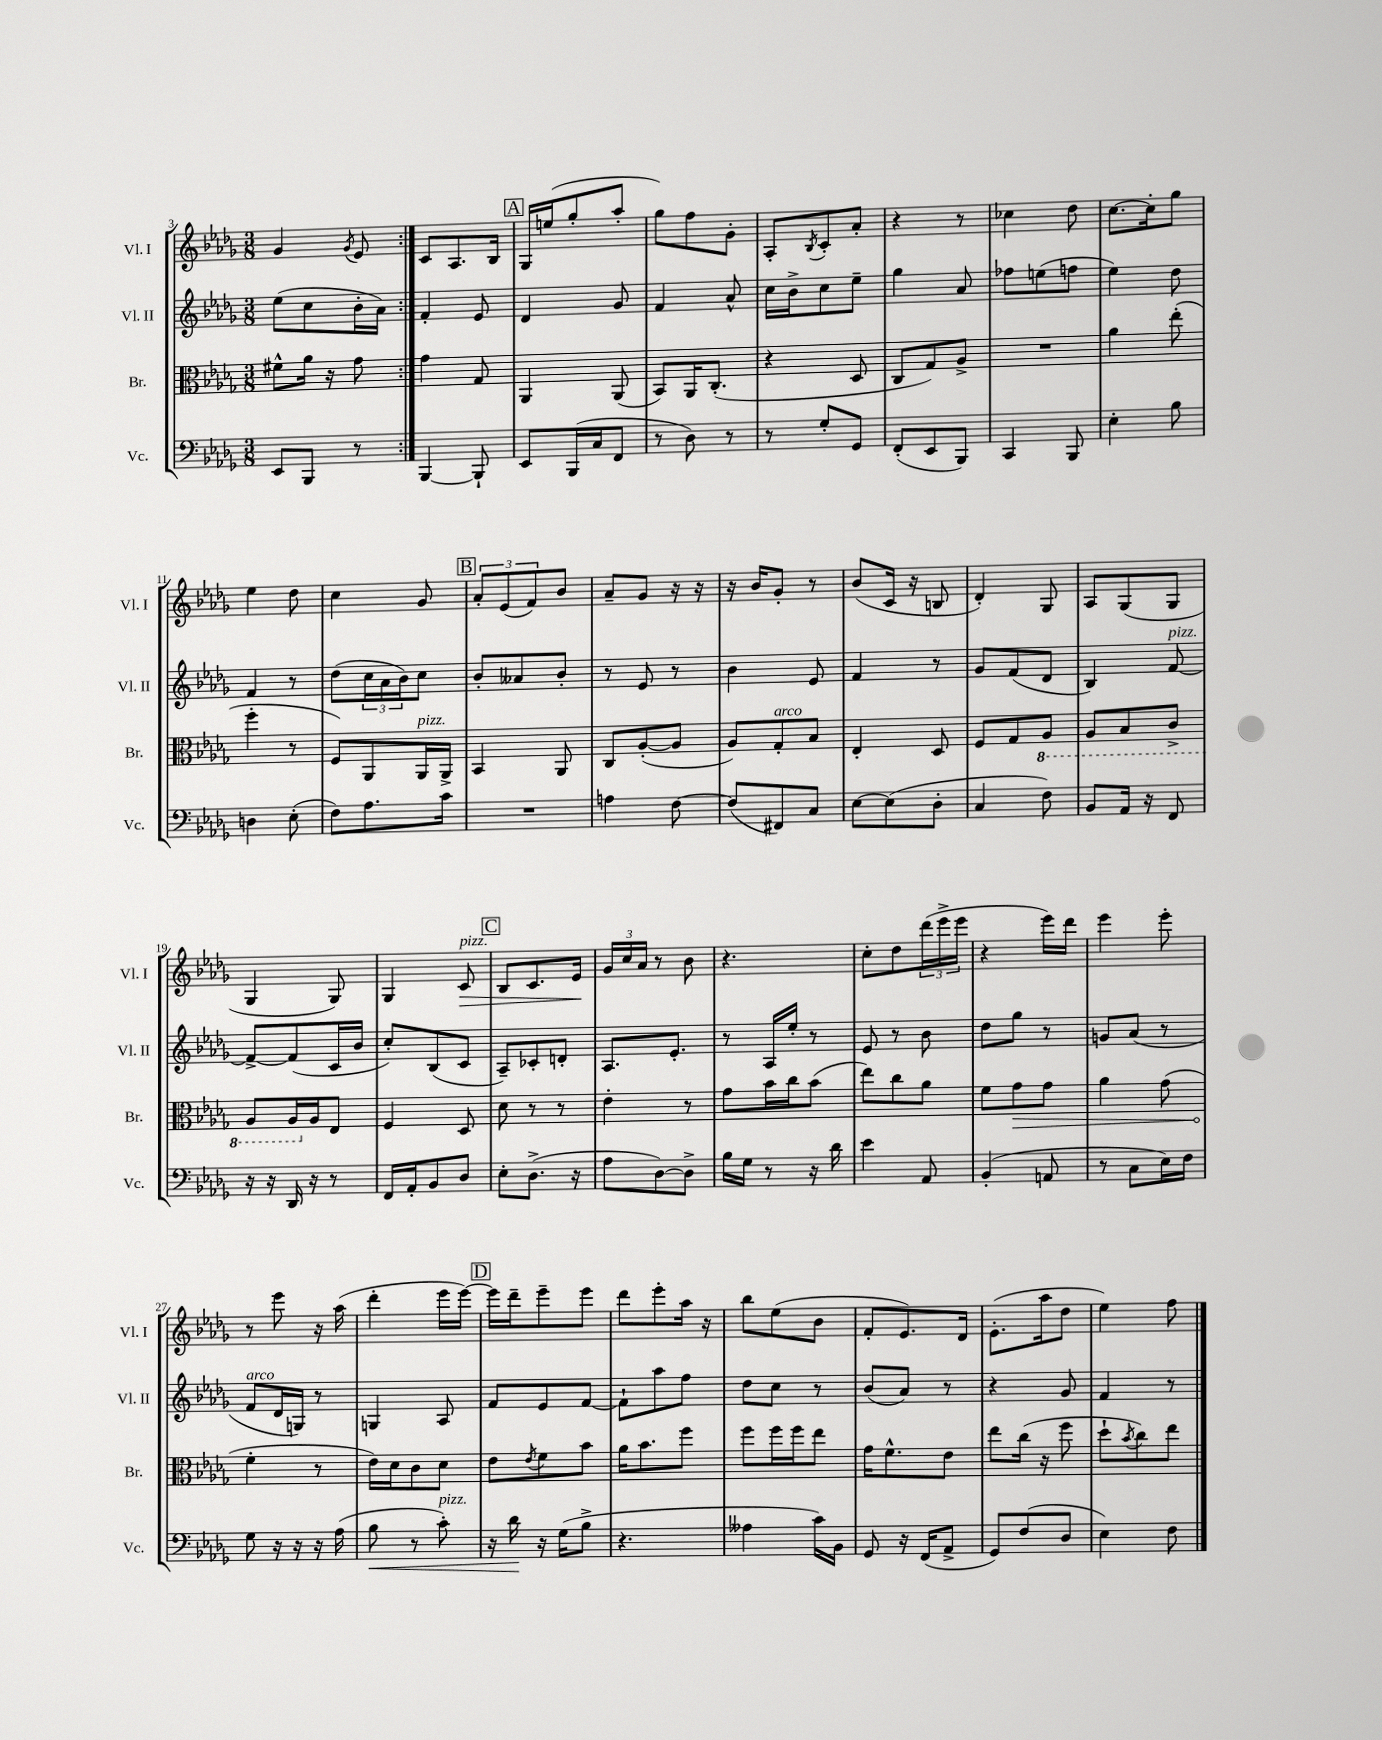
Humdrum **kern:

**kern	**dynam	**kern	**dynam	**kern	**kern	**dynam
*part4	*part4	*part3	*part3	*part2	*part1	*part1
*staff4	*staff4	*staff3	*staff3	*staff2	*staff1	*staff1
*I"Vc.	*	*I"Br.	*	*I"Vl. II	*I"Vl. I	*
*I'Vc.	*	*I'Br.	*	*I'Vl. II	*I'Vl. I	*
*clefF4	*	*clefC3	*	*clefG2	*clefG2	*
*k[b-e-a-d-g-]	*	*k[b-e-a-d-g-]	*	*k[b-e-a-d-g-]	*k[b-e-a-d-g-]	*
*M3/8	*	*M3/8	*	*M3/8	*M3/8	*
=3	=3	=3	=3	=3	=3	=3
8EE-/L	.	8f#X^^\L	.	(8ee-\L	4g-/	.
8BBB-/J	.	16a-\Jk	.	8cc\	.	.
.	.	16r	.	.	.	.
.	.	.	.	.	8qg-/	.
8r	.	8g-\	.	16b-'\L	8e-/	.
.	.	.	.	16a-\JJ)	.	.
=4:|!	=4:|!	=4:|!	=4:|!	=4:|!	=4:|!	=4:|!
[4BBB-/	.	4g-\	.	4f'/	8c/L	.
.	.	.	.	.	8.A-/	.
8BBB-`/]	.	8G-/	.	8e-/	.	.
.	.	.	.	.	16B-/Jk	.
!!LO:REH:place=s1:t=A
=5	=5	=5	=5	=5	=5	=5
8EE-/L	.	4AA-/	.	4d-/	16G-/LL	.
.	.	.	.	.	(16een/J	.
(16BBB-/L	.	.	.	.	8gg-'/	.
16C/J	.	.	.	.	.	.
8FF/J	.	(8AA-/	.	8g-/	8aa-'/J	.
=6	=6	=6	=6	=6	=6	=6
8r	.	8BB-/L)	.	4f/	8gg-\L)	.
8D-\)	.	16AA-/K	.	.	8ff\	.
.	.	(8.C'/J	.	.	.	.
8r	.	.	.	8a-^^/	8g-'\J	.
=7	=7	=7	=7	=7	=7	=7
8r	.	4r	.	16cc\LL	8A-'/L	.
.	.	.	.	16b-^\J	.	.
.	.	.	.	.	8qB-/	.
8G-'/L	.	.	.	8cc\	8c'/	.
8GG-/J	.	8D-/	.	8ee-~\J	8a-'/J	.
=8	=8	=8	=8	=8	=8	=8
(8FF'/L	.	8C/L	.	4gg-\	4r	.
8EE-/	.	8G-/)	.	.	.	.
8BBB-/J)	.	8A-^/J	.	8a-/	8r	.
=9	=9	=9	=9	=9	=9	=9
4CC/	.	4.r	.	8ff-X\L	4cc-X\	.
.	.	.	.	(8een\	.	.
8BBB-/	.	.	.	8ffn\J	8dd-\	.
=10	=10	=10	=10	=10	=10	=10
4E-'\	.	4a-\	.	4ee-\)	[8.cc\L	.
.	.	.	.	.	16cc'\k]	.
8B-\	.	(8ee-'\	.	8dd-\	8gg-\J	.
!!LO:LB:g=z
=11	=11	=11	=11	=11	=11	=11
4Dn\	.	4ff'\	.	4f/	4ee-\	.
(8E-'\	.	8r	.	8r	8dd-\	.
=12	=12	=12	=12	=12	=12	=12
8F\L)	.	8F/L)	.	(8dd-\L	4cc\	.
8.A-\	.	8AA-/	.	24cc\L	.	.
.	.	.	.	24a-\	.	.
.	.	.	.	24b-\J)	.	.
!	!	!LO:TX:a:i:t=pizz.	!	!	!	!
.	.	16AA-/L	.	8cc\J	8g-/	.
16c\Jk	.	16AA-^/JJ	.	.	.	.
!!LO:REH:place=s1:t=B
=13	=13	=13	=13	=13	=13	=13
4.r	.	4BB-/	.	8b-'/L	12a-'/L	.
.	.	.	.	.	(12e-/	.
.	.	.	.	8a--X/	.	.
.	.	.	.	.	12f/)	.
.	.	8AA-/	.	8b-'/J	8b-/J	.
=14	=14	=14	=14	=14	=14	=14
4An\	.	8C/L	.	8r	8a-~/L	.
.	.	([8A-'/	.	8e-/	8g-/J	.
[8F\	.	8A-/J]	.	8r	16r	.
.	.	.	.	.	16r	.
=15	=15	=15	=15	=15	=15	=15
(8F/L]	.	8A-/L)	.	4b-\	16r	.
.	.	.	.	.	16b-/KL	.
!	!	!LO:TX:a:i:t=arco	!	!	!	!
8FF#X/)	.	8G-'/	.	.	8g-'/J	.
8C/J	.	8B-/J	.	8e-/	8r	.
=16	=16	=16	=16	=16	=16	=16
[8E-\L	.	4E-'/	.	4f/	(8b-/L	.
(8E-\]	.	.	.	.	16c/Jk	.
.	.	.	.	.	16r	.
8D-'\J	.	8D-/	.	8r	8Bn/	.
=17	=17	=17	=17	=17	=17	=17
4C/	.	8F/L	.	8g-/L	4d-'/)	.
.	.	8G-/	.	(8f/	.	.
*	*	*8ba	*	*	*	*
8F\)	.	8AA-/J	.	8d-/J	8G-/	.
=18	=18	=18	=18	=18	=18	=18
8BB-/L	.	8AA-/L	.	4B-/)	8A-/L	.
16AA-/Jk	.	8BB-/	.	.	(8G-/	.
16r	.	.	.	.	.	.
!	!	!	!	!LO:TX:a:i:t=pizz.	!	!
8FF/	.	8C^/J	.	[8f/	8G-/J	.
!!LO:LB:g=z
=19	=19	=19	=19	=19	=19	=19
16r	.	8AA-/L	.	8f^/L_	4G-/	.
16r	.	.	.	.	.	.
16DD-/	.	16AA-/L	.	(8f/]	.	.
*	*	*X8ba	*	*	*	*
16r	.	16A-/J	.	.	.	.
8r	.	8E-/J	.	16c/L	8G-/)	.
.	.	.	.	16b-/JJ	.	.
=20	=20	=20	=20	=20	=20	=20
16FF/LL	.	4F/	.	8cc'/L)	4G-/	.
16AA-'/J	.	.	.	.	.	.
8BB-/	.	.	.	(8B-/	.	.
!	!	!	!	!	!LO:TX:a:i:t=pizz.	!
!	!	!	!	!	!	!LO:HP:b
8D-/J	.	8D-/	.	8c/J	8c/	>
!!LO:REH:place=s1:t=C
=21	=21	=21	=21	=21	=21	=21
8E-'\L	.	8d-\	.	8A-~/L)	8B-/L	.
(8.D-^\J	.	8r	.	8c-X'/	8.c/	.
.	.	8r	.	8dn'/J	.	.
16r	.	.	.	.	16e-/Jk	.
.	.	.	.	.	.	]
=22	=22	=22	=22	=22	=22	=22
8A-\L	.	4e-'\	.	8.A-/L	24g-/LL	.
.	.	.	.	.	24cc/	.
.	.	.	.	.	24a-/JJ	.
[8D-\)	.	.	.	.	8r	.
.	.	.	.	8.e-'/J	.	.
8D-^\J]	.	8r	.	.	8b-\	.
=23	=23	=23	=23	=23	=23	=23
16B-\LL	.	8g-\L	.	8r	4.r	.
16G-\JJ	.	.	.	.	.	.
8r	.	16b-\L	.	16A-/LL	.	.
.	.	16cc\J	.	16ee-'/JJ	.	.
16r	.	(8b-\J	.	8r	.	.
16d-\	.	.	.	.	.	.
=24	=24	=24	=24	=24	=24	=24
4e-\	.	8ee-\L)	.	8e-/	8cc'\L	.
.	.	8cc\	.	8r	8dd-\	.
8AA-/	.	8a-\J	.	8b-\	(24ddd-\L	.
.	.	.	.	.	24eee-^\	.
.	.	.	.	.	24eee-\JJ	.
=25	=25	=25	=25	=25	=25	=25
(4BB-'/	.	8f\L	.	8dd-\L	4r	.
!	!	!	!LO:HP:b	!	!	!
.	.	8g-\	>	8gg-\J	.	.
8AAn/	.	8g-\J	.	8r	16eee-\LL)	.
.	.	.	.	.	16ddd-\JJ	.
=26	=26	=26	=26	=26	=26	=26
8r	.	4a-\	.	8gn/L	4eee-\	.
8C\L	.	.	.	(8a-/J	.	.
16E-\L)	.	(8g-\	.	8r	8eee-'\	.
16F\JJ	.	.	.	.	.	.
!!LO:LB:g=z
=27	=27	=27	=27	=27	=27	=27
!	!	!	!	!LO:TX:a:i:t=arco	!	!
8G-\	.	4f'\	.	8f/L	8r	.
16r	.	.	.	16d-/L	8eee-\	.
16r	.	.	.	16Gn/JJ)	.	.
16r	.	8r	]	8r	16r	.
(16A-\	.	.	.	.	(16aa-\	.
=28	=28	=28	=28	=28	=28	=28
!	!LO:HP:b	!	!	!	!	!
8B-\	<	16e-\LL)	.	4Gn/	4ddd-'\	.
.	.	16d-\J	.	.	.	.
8r	.	8c\	.	.	.	.
!LO:TX:a:i:t=pizz.	!	!	!	!	!	!
8c'\)	.	8d-\J	.	8A-/	16eee-\LL	.
.	.	.	.	.	[16eee-\JJ)	.
!!LO:REH:place=s1:t=D
=29	=29	=29	=29	=29	=29	=29
16r	.	8e-\L	.	8f/L	16eee-\LL]	.
16d-\	.	.	.	.	16ddd-~\J	.
.	.	8qe-/	.	.	.	.
16r	[	8f\	.	8e-/	8eee-~\	.
(16G-\KL	.	.	.	.	.	.
8B-^\J	.	8b-\J	.	[8f/J	8eee-\J	.
=30	=30	=30	=30	=30	=30	=30
4.r	.	16a-\KL	.	8f`\L]	8ddd-\L	.
.	.	8.b-\	.	.	.	.
.	.	.	.	8aa-\	8eee-'\	.
.	.	8ff\J	.	8ff\J	16aa-\Jk	.
.	.	.	.	.	16r	.
=31	=31	=31	=31	=31	=31	=31
4A--X\	.	8ff\L	.	8dd-\L	8bb-\L	.
.	.	16ff\L	.	8cc\J	(8ee-\	.
.	.	16ff\J	.	.	.	.
16c\LL)	.	8ee-\J	.	8r	8b-\J	.
16BB-\JJ	.	.	.	.	.	.
=32	=32	=32	=32	=32	=32	=32
8GG-/	.	16g-\KL	.	(8b-/L	8f'/L	.
.	.	8.f^^\	.	.	.	.
16r	.	.	.	8a-/J)	8.e-/)	.
(16FF/KL	.	.	.	.	.	.
8AA-^/J	.	8e-\J	.	8r	.	.
.	.	.	.	.	16d-/Jk	.
=33	=33	=33	=33	=33	=33	=33
8GG-/L)	.	8ee-\L	.	4r	(8.e-'\L	.
(8F/	.	(16cc\Jk	.	.	.	.
.	.	16r	.	.	16aa-\k	.
8D-/J	.	8ff\	.	8g-/	8dd-\J	.
=34	=34	=34	=34	=34	=34	=34
4E-\)	.	8dd-`\L	.	4f/	4ee-\)	.
.	.	8qb-/	.	.	.	.
.	.	8cc\)	.	.	.	.
8F\	.	8ee-\J	.	8r	8ff\	.
==	==	==	==	==	==	==
*-	*-	*-	*-	*-	*-	*-
